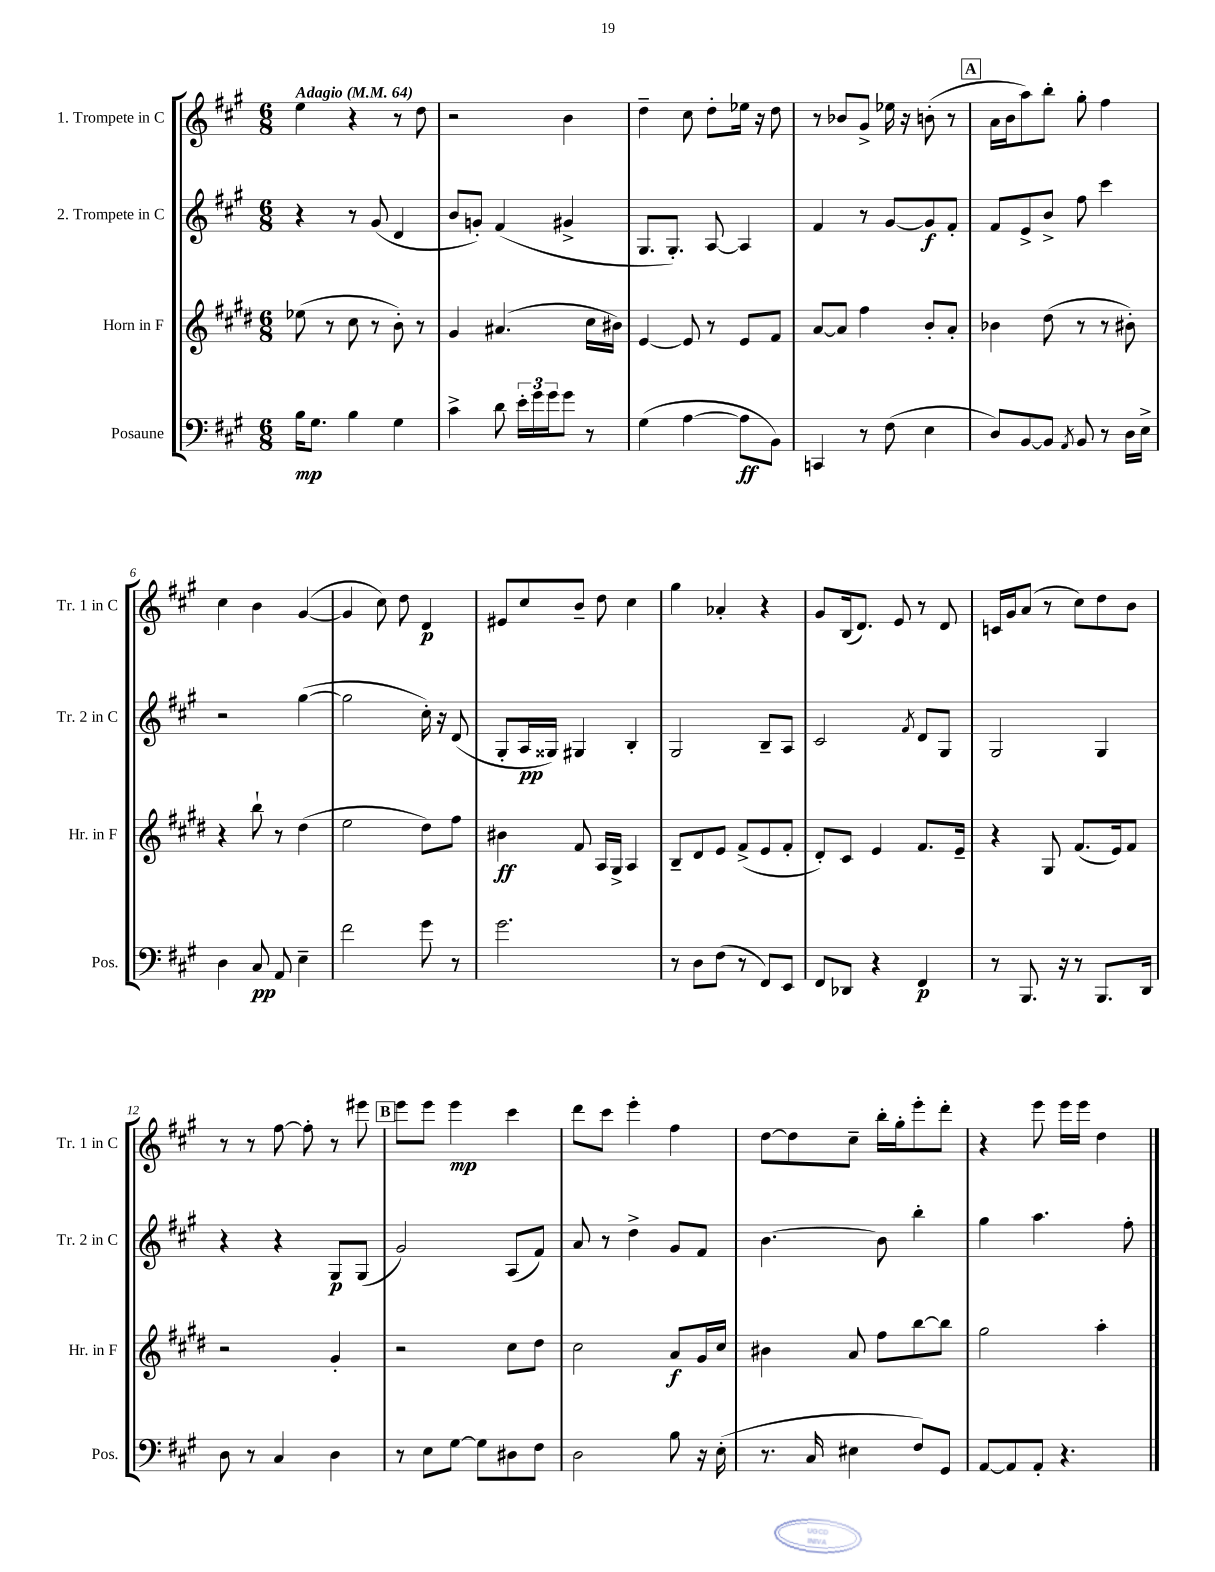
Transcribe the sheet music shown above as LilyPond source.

<<
\new StaffGroup <<
\new Staff = "s0" \with { instrumentName = "1. Trompete in C" shortInstrumentName = "Tr. 1 in C" } {
    \clef treble \key a \major \numericTimeSignature \time 6/8 \tempo "Adagio" 4 = 64
    e''4 r4 r8 d''8 |
    r2 b'4 |
    d''4-- cis''8 d''8-. ees''16 r16 d''8 |
    r8 bes'8 gis'8-> ees''16 r16 b'8-.( r8 |
    \mark \markup { \box "A" } a'16 b'16 a''8) b''8-. gis''8-. fis''4 |
    cis''4 b'4 gis'4~( |
    gis'4 cis''8) d''8 d'4\p |
    eis'8 cis''8 b'8-- d''8 cis''4 |
    gis''4 aes'4-. r4 |
    gis'8 b16( d'8.) e'8 r8 d'8 |
    c'16 gis'16 a'8( r8 cis''8) d''8 b'8 |
    r8 r8 fis''8~ fis''8-. r8 eis'''8 |
    \mark \markup { \box "B" } e'''8 e'''8 e'''4\mp cis'''4 |
    d'''8 cis'''8 e'''4-. fis''4 |
    d''8~ d''8 cis''8-- b''16-. gis''16-. e'''8-. d'''8-. |
    r4 e'''8 e'''16 e'''16 d''4 \bar "|." |
}
\new Staff = "s1" \with { instrumentName = "2. Trompete in C" shortInstrumentName = "Tr. 2 in C" } {
    \clef treble \key a \major \numericTimeSignature \time 6/8
    r4 r8 gis'8( d'4 |
    b'8 g'8-.) fis'4( gis'4-> |
    gis8. gis8.-.) a8~ a4 |
    fis'4 r8 gis'8~ gis'8\f fis'8-. |
    \mark \markup { \box "A" } fis'8 e'8-> b'8-> fis''8 cis'''4 |
    r2 gis''4~( |
    gis''2 cis''16-.) r16 d'8( |
    gis8-. a16\pp gisis16) gis4 b4-. |
    gis2 b8-- a8 |
    cis'2 \acciaccatura { fis'8 } d'8 gis8 |
    gis2 gis4 |
    r4 r4 gis8\p gis8( |
    \mark \markup { \box "B" } gis'2) a8( fis'8) |
    a'8 r8 d''4-> gis'8 fis'8 |
    b'4.~ b'8 b''4-. |
    gis''4 a''4. fis''8-. \bar "|." |
}
\new Staff = "s2" \with { instrumentName = "Horn in F" shortInstrumentName = "Hr. in F" } {
    \clef treble \key e \major \numericTimeSignature \time 6/8
    ees''8( r8 cis''8 r8 b'8-.) r8 |
    gis'4 ais'4.( cis''16 bis'16) |
    e'4~ e'8 r8 e'8 fis'8 |
    a'8~ a'8 fis''4 b'8-. a'8-. |
    \mark \markup { \box "A" } bes'4 dis''8( r8 r8 bis'8-.) |
    r4 b''8-! r8 dis''4( |
    e''2 dis''8) fis''8 |
    bis'4\ff fis'8 a16 gis16-> a4 |
    b8-- dis'8 e'8 fis'8->( e'8 fis'8-. |
    dis'8-.) cis'8 e'4 fis'8. e'16-- |
    r4 gis8 fis'8.( e'16) fis'8 |
    r2 gis'4-. |
    \mark \markup { \box "B" } r2 cis''8 dis''8 |
    cis''2 a'8\f gis'16 cis''16 |
    bis'4 a'8 fis''8 b''8~ b''8 |
    gis''2 a''4-. \bar "|." |
}
\new Staff = "s3" \with { instrumentName = "Posaune" shortInstrumentName = "Pos." } {
    \clef bass \key a \major \numericTimeSignature \time 6/8
    b16\mp gis8. b4 gis4 |
    cis'4-> d'8 \tuplet 3/2 { e'16-. gis'16 gis'16 } gis'8 r8 |
    gis4( a4~ a8\ff b,8) |
    c,4 r8 fis8( e4 |
    \mark \markup { \box "A" } d8) b,8~ b,8 \acciaccatura { a,8 } b,8 r8 d16 e16-> |
    d4 cis8\pp a,8 e4-- |
    fis'2 gis'8 r8 |
    gis'2. |
    r8 d8 fis8( r8 fis,8) e,8 |
    fis,8 des,8 r4 fis,4\p |
    r8 b,,8. r16 r8 b,,8. d,16 |
    d8 r8 cis4 d4 |
    \mark \markup { \box "B" } r8 e8 gis8~ gis8 dis8 fis8 |
    d2 b8 r16 e16-.( |
    r8. cis16 eis4 fis8) gis,8 |
    a,8~ a,8 a,8-. r4. \bar "|." |
}
>>
>>
